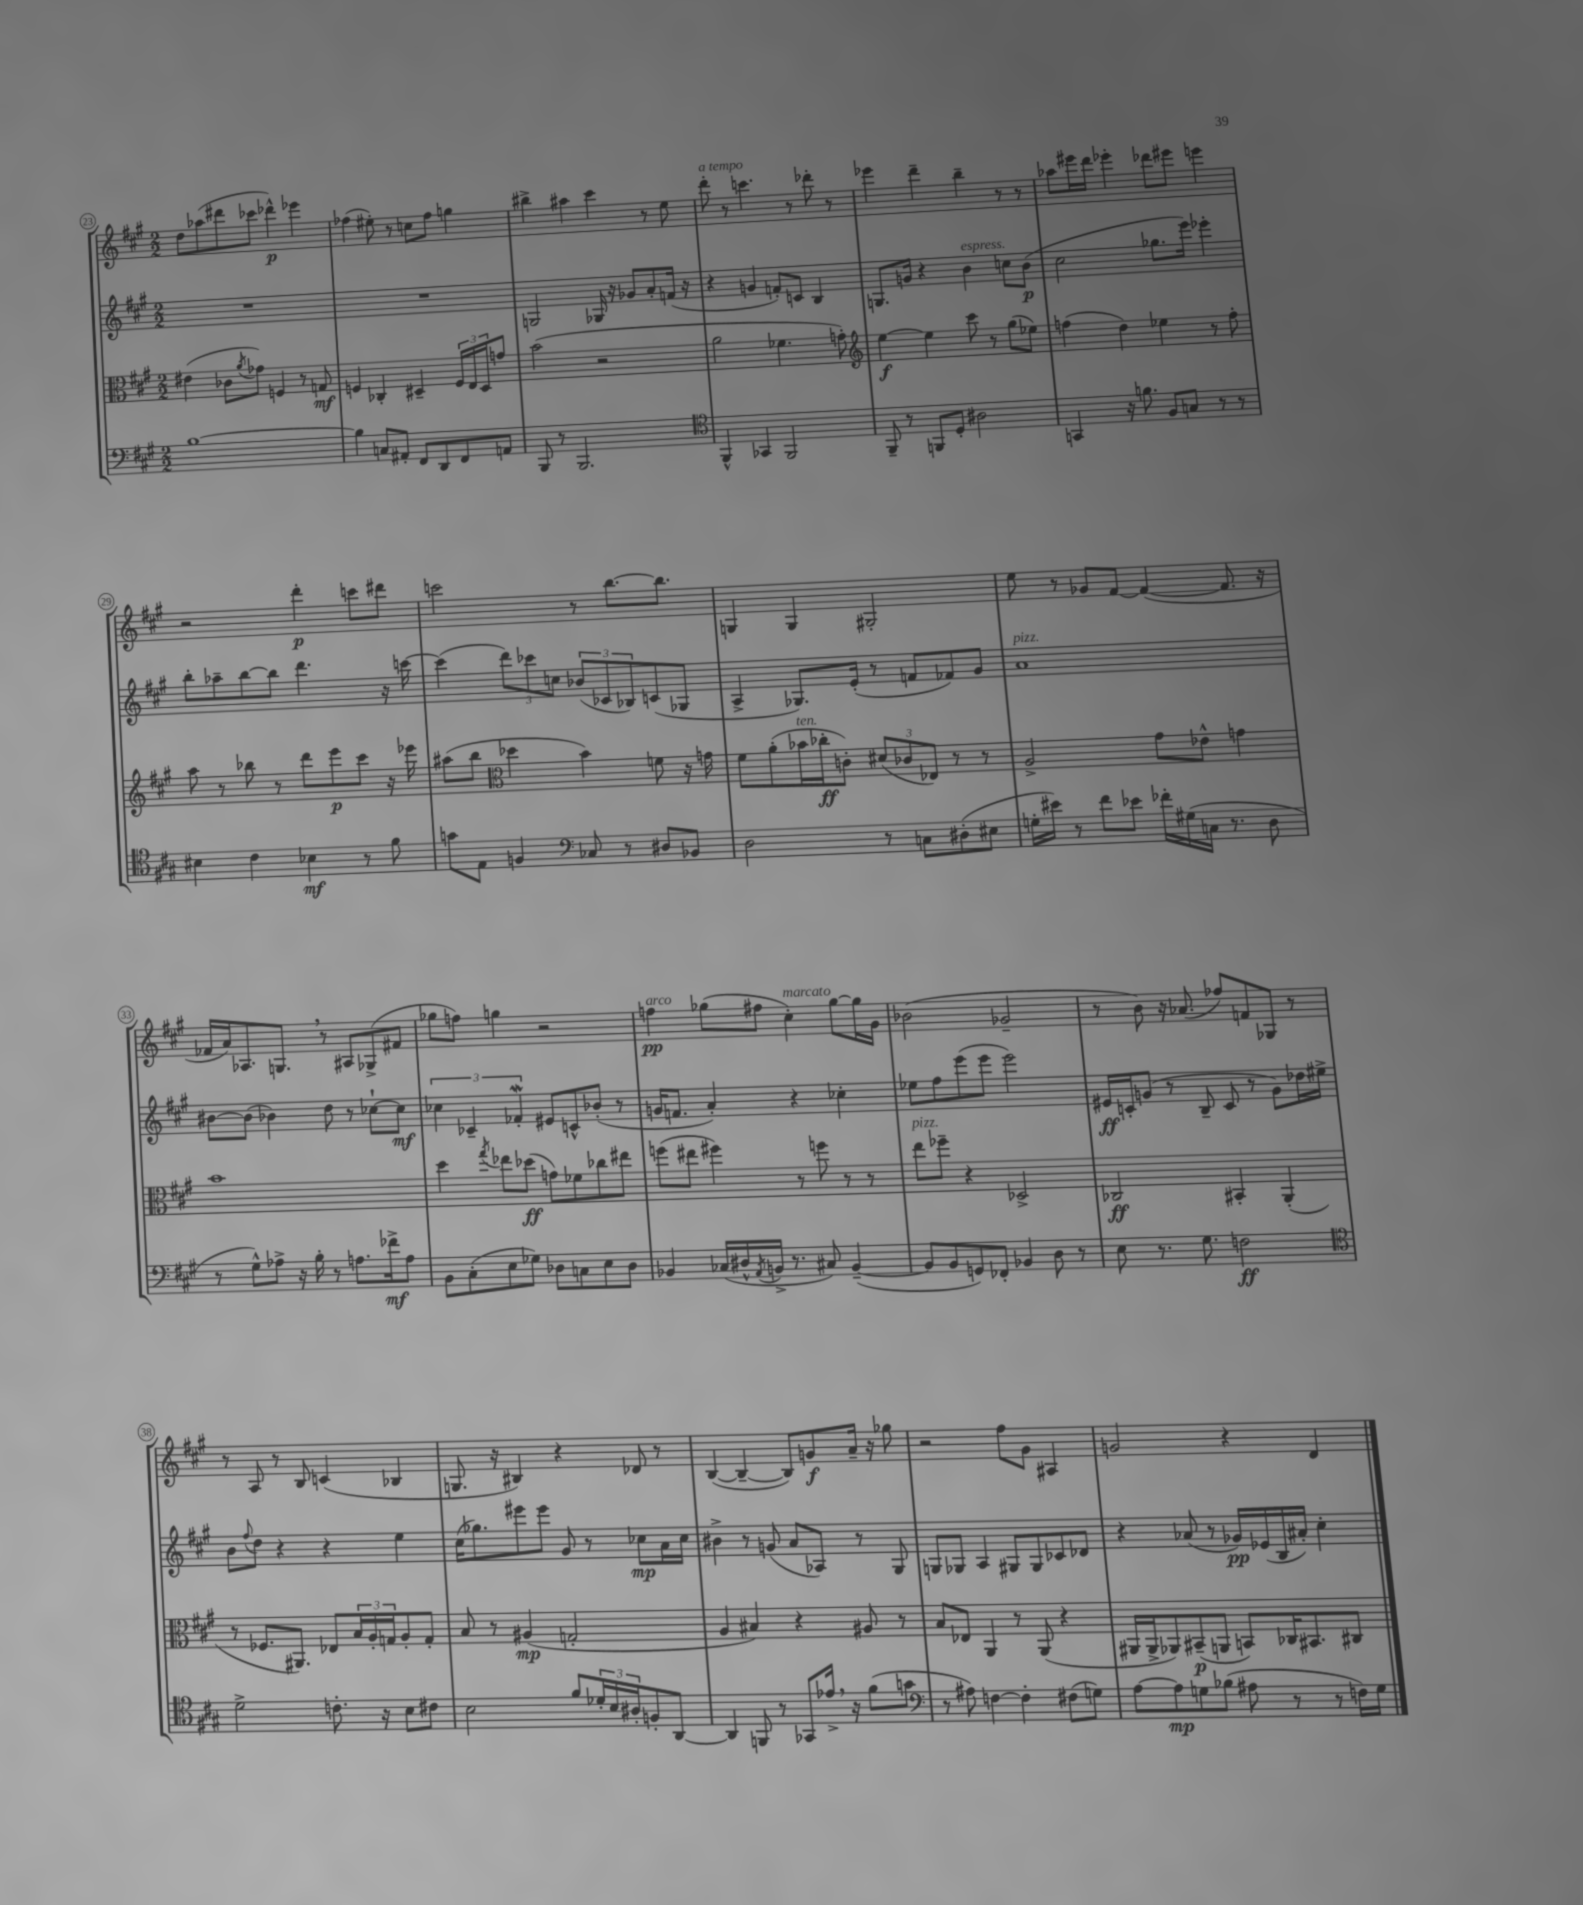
<<
\new StaffGroup <<
\new Staff = "s0" {
    \clef treble \key a \major \numericTimeSignature \time 2/2
    d''8 aes''8( dis'''8 ces'''8 des'''4-^\p) ees'''4 |
    fes''4( eis''8-.) r8 c''8 fes''8 g''4 |
    bis''4-> ais''4 cis'''4 r8 e''8 |
    d'''8-.^\markup { \italic "a tempo" } r8 c'''4. r8 des'''8-. r8 |
    ees'''4 d'''4-- b''4-- r8 r8 |
    aes''8 eis'''16 d'''16 ees'''4-. des'''8 eis'''8 e'''4 |
    r2 d'''4-.\p c'''8 dis'''8 |
    c'''2 r8 b''8.~ b''8. |
    g4 g4 gis2-. |
    e''8 r8 ges'8 fis'8~ fis'4~( fis'8. r16 |
    fes'16 a'16) aes8. g8. \breathe r8 ais8 ges8->( fis'8 |
    ges''8 f''8) g''4 r2 |
    f''4\pp^\markup { \italic "arco" } ges''8( fis''8 cis''4-.^\markup { \italic "marcato" }) ges''8~ ges''16 gis'16 |
    bes'2( ges'2-- |
    r8 b'8) r16 aes'8.( fes''8) f'8 ges8 r8 |
    r8 a8 r8 b8 c'4( bes4 |
    g8. r16 bis4) r4 des'8 r8 |
    b4~( b4~-- b8) g'8\f a'16-- r16 ges''8 |
    r2 fis''8 gis'8 ais4 |
    g'2 r4 d'4 \bar "|." |
}
\new Staff = "s1" {
    \clef treble \key a \major \numericTimeSignature \time 2/2
    R1 |
    R1 |
    g2 ges16 r16 ges'8 a'8-. f'16( r16 |
    r4 g'4 f'8-.) c'8 b4 |
    g8. g'16 r4 b'4^\markup { \italic "espress." } c''8 b'8\p( |
    cis''2 ges''8. e'''16) ees'''4-. |
    b''8-. aes''8-- b''8~ b''8 d'''4. r16 c'''16~ |
    c'''4( \tuplet 3/2 { d'''8) ces'''8 c''8 } \tuplet 3/2 { bes'8( ces'8 bes8) } c'8( ges8 |
    a4-> ges8.) e'16-.( r8 f'8 fes'8) gis'8 |
    a'1^\markup { \italic "pizz." } |
    bis'8~ bis'8( bes'4) d''8 r8 ces''8~-! ces''8\mf |
    \tuplet 3/2 { ces''4 ces'4-- fes'4-.\mordent } eis'8 c'8-^ bes'8-.( r8 |
    g'16 f'8. a'4-.) r4 ces''4-. |
    ees''8 fis''8 e'''8( e'''8 e'''2) |
    eis'16\ff c'16-. g'8( r8 b8-- c'8 r8 g'8) des''16 eis''16-> |
    b'8 \appoggiatura { fis''8 } d''8 r4 r4 e''4 |
    cis''16( ges''8.) eis'''8 eis'''8 gis'8 r8 ces''8\mp a'16 ces''16 |
    bis'4-> r8 g'8( a'8 aes8) r8 gis8 |
    g8 ges8 a4 gis8 gis8 ces'8 des'8 |
    r4 aes'8( r8 ges'16\pp) ees'16( b16 ais'16-.) cis''4-. \bar "|." |
}
\new Staff = "s2" {
    \clef alto \key a \major \numericTimeSignature \time 2/2
    eis'4( ces'8 \acciaccatura { a'8 } ges'8) f4 r8 g8\mf |
    f4 ces4-. dis4-- \tuplet 3/2 { f16 e16 dis16 } g'8 |
    b'2( r2 |
    a'2 fes'4. g'8-.) |
    \clef treble e''4~\f e''4 cis'''8 r8 gis''8( ees''8) |
    f''4( d''4) ees''4 r8 f''8-. |
    a''8 r8 bes''8 r8 d'''8 e'''8\p cis'''8 r16 ees'''16 |
    ais''8( b''8 \clef alto des''4 b'4) f'8 r16 g'16 |
    fis'8 a'8-.( bes'16^\markup { \italic "ten." } ces''16-.\ff c'8-.) \tuplet 3/2 { dis'8( ces'8 ees8) } r8 r8 |
    a2-> gis'8 ees'8-^ g'4 |
    b'1 |
    d''4 \acciaccatura { gis''8 } ees''8 des''8\ff( g'8) fes'8 ces''8 eis''8 |
    f''8( eis''8 fis''4) r8 f''8 r8 r8 |
    e''8^\markup { \italic "pizz." } fes''8-- r4 des2-> |
    ces2\ff bis,4-. a,4-.( |
    r8 fes8. ais,8.) ees8 \tuplet 3/2 { b16 a16-. g16 } a8-. g8-. |
    b8 r8 ais4\mp( g2-. |
    a4 bis4) r4 ais8 r8 |
    b8 ees8 a,4 r8 a,8( r4 |
    ais,16 ais,16-> aes,8) bis,8--\p( a,8 b,8) ces16 bis,8. cis8 \bar "|." |
}
\new Staff = "s3" {
    \clef bass \key a \major \numericTimeSignature \time 2/2
    b1~ |
    b4 c8 ais,8-. fis,8 d,8 fis,8 a,8 |
    b,,8 r8 b,,2. |
    \clef tenor fis,4-^ ges,4 fis,2 |
    fis,8-- r8 f,8 d8-. ais2 |
    g,4 r16 f'8. fis8 g8 r8 r8 |
    bis4 cis'4 bes4\mf r8 fis'8 |
    g'8 e8 f4 \clef bass ces8 r8 dis8 bes,8 |
    d2 r8 c8 dis8-.( eis8 |
    g16-. eis'16) r8 fis'8 ees'8 fes'16-. gis16( c16 r8. d8 |
    r8 gis8-^) aes8-> r16 b16-. r8 a8. fes'16->\mf a8 |
    b,8 cis8-.( e8 ges8) des8 c8 e8 des8 |
    bes,4 ces16( dis16-^ \acciaccatura { a,8 } b,16-> r8. cis8) b,4~--( |
    b,8 b,8 g,8) fes,8-. bes,4 d8 r8 |
    e8 r8. gis8. f2\ff |
    \clef tenor d'2-> c'8.-. r16 b8 cis'8 |
    b2 fis'8 \tuplet 3/2 { des'16-. b16 ais16-. } f8-. a,8~ |
    a,4 f,8 r8 ges,8 ees'16-> \breathe r16 fis'8( g'8 |
    \clef bass r8 ais8) f4~ f4-. fis8( g8) |
    a8~ a8\mp g8 bes8( ais8 r8 r8 f16) g16 \bar "|." |
}
>>
>>
\layout { \context { \Score currentBarNumber = #23 \override BarNumber.stencil = #(make-stencil-circler 0.1 0.3 ly:text-interface::print) } }
